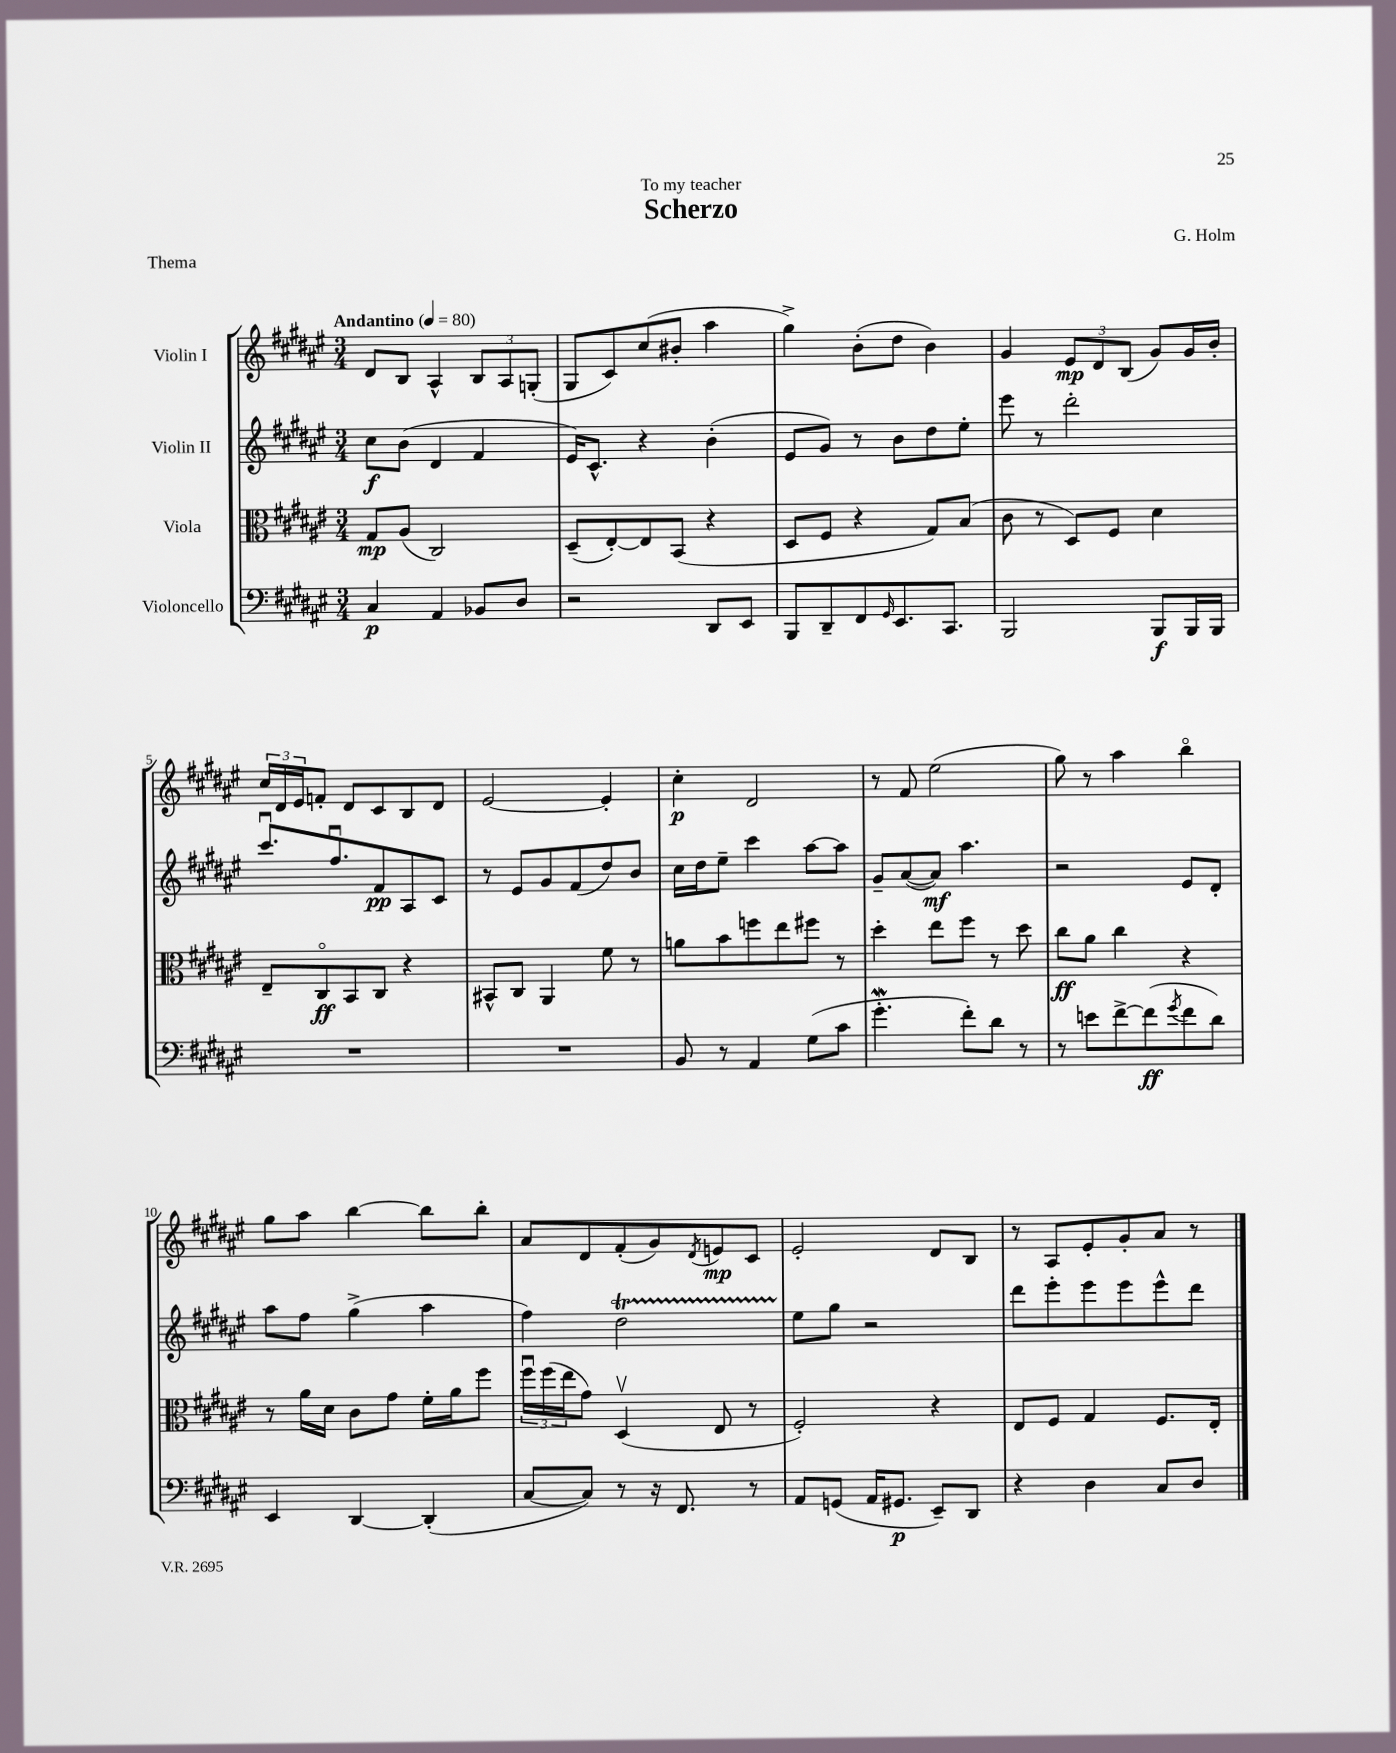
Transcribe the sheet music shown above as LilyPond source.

\header { title = "Scherzo" composer = "G. Holm" dedication = "To my teacher" piece = "Thema" }
<<
\new StaffGroup <<
\new Staff = "s0" \with { instrumentName = "Violin I" } {
    \clef treble \key fis \major \numericTimeSignature \time 3/4 \tempo "Andantino" 4 = 80
    dis'8 b8 ais4-^ \tuplet 3/2 { b8 ais8 g8-.( } |
    gis8 cis'8) cis''8( bis'8-. ais''4 |
    gis''4->) b'8-.( dis''8 b'4) |
    gis'4 \tuplet 3/2 { eis'8\mp dis'8 b8( } gis'8) gis'16 b'16-. |
    \tuplet 3/2 { cis''16 dis'16 eis'16 } f'8-. dis'8 cis'8 b8 dis'8 |
    eis'2~ eis'4-. |
    cis''4-.\p dis'2 |
    r8 fis'8 eis''2( |
    gis''8) r8 ais''4 b''4\flageolet |
    gis''8 ais''8 b''4~ b''8 b''8-. |
    ais'8 dis'8 fis'8-.( gis'8) \acciaccatura { dis'8 } e'8\mp cis'8 |
    eis'2-. dis'8 b8 |
    r8 ais8 eis'8-. gis'8-. ais'8 r8 \bar "|." |
}
\new Staff = "s1" \with { instrumentName = "Violin II" } {
    \clef treble \key fis \major \numericTimeSignature \time 3/4
    cis''8\f b'8( dis'4 fis'4 |
    eis'16) cis'8.-^ r4 b'4-.( |
    eis'8 gis'8) r8 b'8 dis''8 eis''8-. |
    eis'''8 r8 dis'''2-. |
    cis'''8.\downbow fis''8.\downbow fis'8\pp ais8 cis'8 |
    r8 eis'8 gis'8 fis'8( dis''8) b'8 |
    cis''16 dis''16 eis''8-- cis'''4 ais''8~ ais''8 |
    gis'8-- ais'8~( ais'8\mf) ais''4. |
    r2 eis'8 dis'8-. |
    ais''8 fis''8 gis''4->( ais''4 |
    fis''4) dis''2\startTrillSpan |
    eis''8\stopTrillSpan gis''8 r2 |
    dis'''8 eis'''8-. eis'''8 eis'''8 eis'''8-^ dis'''8 \bar "|." |
}
\new Staff = "s2" \with { instrumentName = "Viola" } {
    \clef alto \key fis \major \numericTimeSignature \time 3/4
    gis8\mp ais8( cis2) |
    dis8--( eis8~-.) eis8 b,8( r4 |
    dis8 fis8 r4 gis8) b8( |
    cis'8 r8 dis8) fis8 dis'4 |
    eis8-- cis8\flageolet\ff b,8 cis8 r4 |
    bis,8-^ cis8 ais,4 fis'8 r8 |
    a'8 b'8 f''8 eis''8 fis''8 r8 |
    dis''4-. eis''8 fis''8 r8 dis''8 |
    cis''8\ff ais'8 cis''4 r4 |
    r8 ais'16 dis'16 cis'8 gis'8 fis'16-. ais'16 fis''8 |
    \tuplet 3/2 { fis''16\downbow fis''16( eis''16 } gis'8) dis4\upbow( eis8 r8 |
    fis2-.) r4 |
    eis8 fis8 gis4 fis8. eis16-. \bar "|." |
}
\new Staff = "s3" \with { instrumentName = "Violoncello" } {
    \clef bass \key fis \major \numericTimeSignature \time 3/4
    cis4\p ais,4 bes,8 dis8 |
    r2 dis,8 eis,8 |
    b,,8 dis,8-- fis,8 \grace { gis,16 } eis,8. cis,8. |
    b,,2 b,,8\f b,,16 b,,16 |
    R2. |
    R2. |
    b,8 r8 ais,4 gis8( cis'8 |
    gis'4.-.\mordent fis'8-.) dis'8 r8 |
    r8 e'8 fis'8~-> fis'8\ff( \acciaccatura { gis'8 } fis'8 dis'8) |
    eis,4 dis,4~ dis,4-.( |
    cis8~ cis8) r8 r16 fis,8. r8 |
    ais,8 g,8( ais,16 gis,8.\p eis,8--) dis,8 |
    r4 dis4 cis8 dis8 \bar "|." |
}
>>
>>
